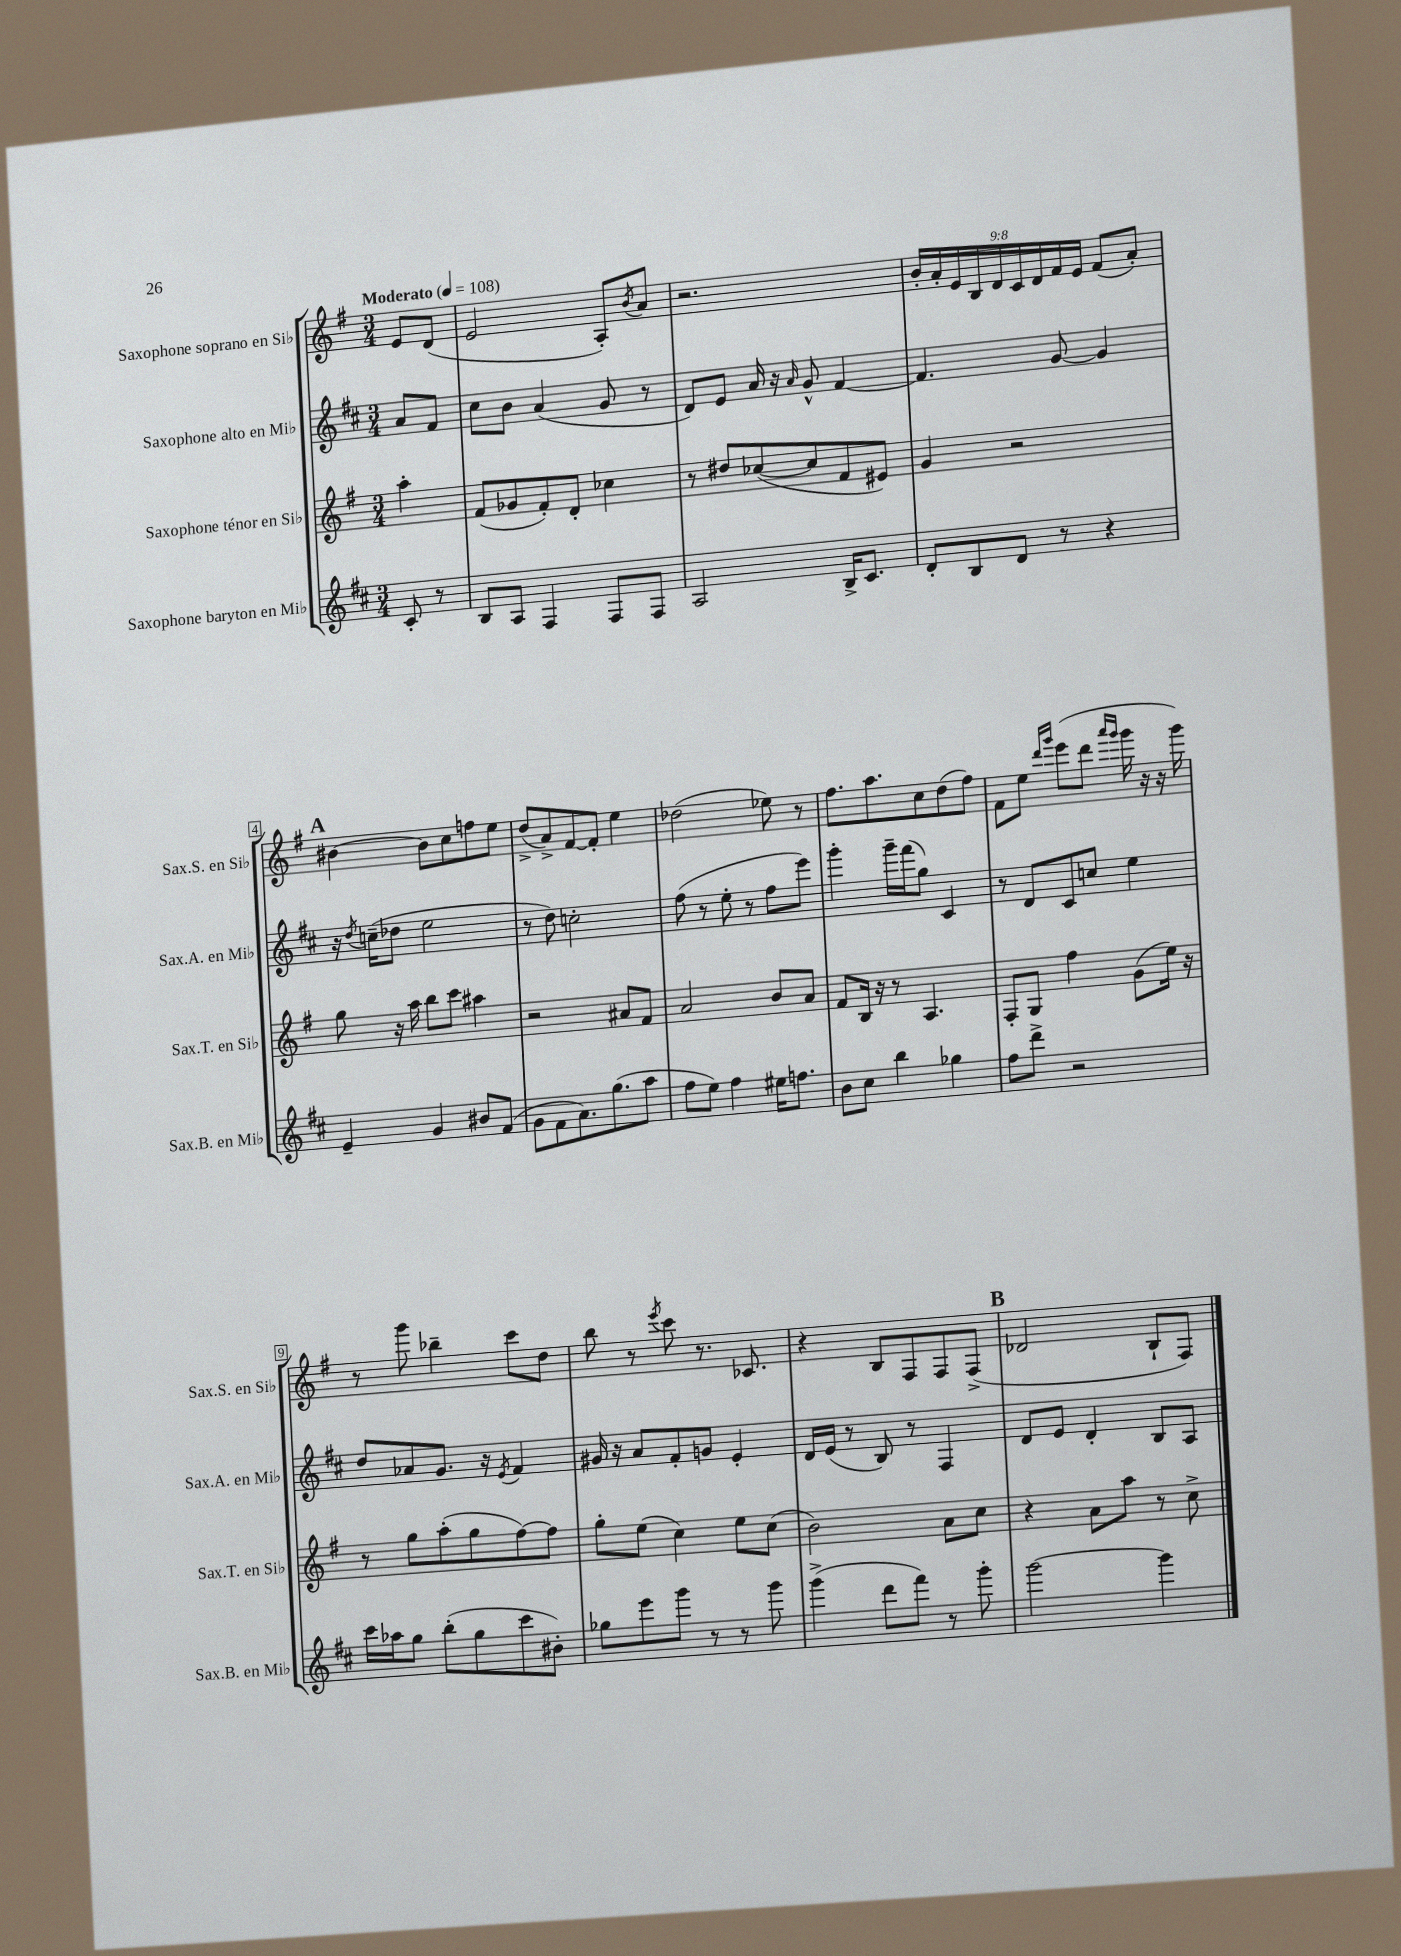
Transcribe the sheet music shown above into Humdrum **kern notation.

**kern	**kern	**kern	**kern
*part4	*part3	*part2	*part1
*staff4	*staff3	*staff2	*staff1
*I"Saxophone baryton en Mi♭	*I"Saxophone ténor en Si♭	*I"Saxophone alto en Mi♭	*I"Saxophone soprano en Si♭
*I'Sax.B. en Mi♭	*I'Sax.T. en Si♭	*I'Sax.A. en Mi♭	*I'Sax.S. en Si♭
*clefG2	*clefG2	*clefG2	*clefG2
*k[f#c#]	*k[f#]	*k[f#c#]	*k[f#]
*M3/4	*M3/4	*M3/4	*M3/4
*MM108	*MM108	*MM108	*MM108
=	=	=	=
!	!	!	!LO:TX:a:B:t=Moderato
8c#'/	4aa'\	8a/L	8e/L
8r	.	8f#/J	(8d/J
=1	=1	=1	=1
8B/L	(8f#/L	8cc#\L	2e/
8A/J	8g-X/	8b\J	.
4F#/	8f#'/)	(4a/	.
.	8d'/J	.	.
8F#/L	4cc-X\	8g/	8A'/L)
.	.	.	8qb/
8F#/J	.	8r	8a/J
=2	=2	=2	=2
2A/	8r	8d/L)	2.r
.	8dd#X/L	8e/J	.
.	([8cc-X/	16a/	.
.	.	16r	.
.	.	16qqa/	.
.	8cc-/]	8g^^/	.
16B^/KL	8f#/	[4f#/	.
8.c#/J	.	.	.
.	8e#X/J)	.	.
=3	=3	=3	=3
8d'/L	4g/	4.f#/]	18b'/LL
.	.	.	18a'/
.	.	.	18e/
8B/	.	.	.
.	.	.	18B/
.	.	.	18d/
8d/J	2r	.	.
.	.	.	18c/
.	.	.	18d/
8r	.	[8g/	.
.	.	.	18f#/
.	.	.	18e/JJ
4r	.	4g/]	(8f#/L
.	.	.	8a'/J)
!!LO:LB:g=z
!!LO:REH:place=s1:t=A
=4	=4	=4	=4
4e~/	8gg\	16r	[4b#X\
.	.	8qdd/	.
.	.	(16ccn~\KL	.
.	16r	8dd-X\J	.
.	16aa\	.	.
4g/	8bb\L	2ee\	8b#\L]
.	8ccc\J	.	8cc\
8b#X/L	4aa#X\	.	8ffn\
(8f#/J	.	.	8ee\J
=5	=5	=5	=5
8g\L	2r	8r	(8dd^/L
8f#\	.	8dd\)	8a^/)
8.a\)	.	2ccn'\	[8f#/
.	.	.	8f#'/J]
(8.gg\	.	.	.
.	8a#X/L	.	4ee\
8aa\J	8f#/J	.	.
=6	=6	=6	=6
8ff#\L	2a/	(8ff#\	(2dd-X\
8ee\J)	.	8r	.
4ff#\	.	8ee'\	.
.	.	8r	.
16ee#X\KL	8b/L	8ff#\L	8ee-X\)
8.ffn\J	.	.	.
.	8a/J	8eee\J)	8r
=7	=7	=7	=7
8b\L	8f#/L	4ggg'\	8.ff#\L
8cc#\J	16B/Jk	.	.
.	16r	.	8.aa\
4bb\	8r	16ggg~\LL	.
.	.	(16fff#\J	.
.	4.A/	8gg\J)	8cc\
4gg-X\	.	4c#/	(8dd\
.	.	.	8ff#\J)
=8	=8	=8	=8
8ff#\L	8F#'/L	8r	8f#\L
8ddd^\J	8G/J	8d/L	8ee\J
.	.	.	16qqddd/LL
.	.	.	16qqggg/JJ
2r	4ff#\	8c#/	(8eee\L
.	.	8ccn/J	8ddd\J
.	.	.	16qqaaa/LL
.	.	.	16qqggg/JJ
.	(8g\L	4ee\	16ggg\
.	.	.	16r
.	16ee\Jk)	.	16r
.	16r	.	16ggg\)
!!LO:LB:g=z
=9	=9	=9	=9
16ccc#\LL	8r	8dd/L	8r
16aa-X\J	.	.	.
8gg\J	8gg\L	8a-X/	8ggg\
(8bb'\L	(8aa'\	8.g/J	4bb-X~\
8gg\	8gg\	.	.
.	.	16r	.
.	.	8qe/	.
8ccc#\	[8ff#\)	4f#/	8ccc\L
8b#X'\J)	8ff#\J]	.	8dd\J
=10	=10	=10	=10
8gg-X\L	8gg'\L	16g#X/	8bb\
.	.	16r	.
8eee\	(8ee\J	8a/L	8r
.	.	.	8qeee/
8ggg\J	4cc\)	8f#'/	8ccc\
8r	.	8gn/J	8.r
8r	8ee\L	4e'/	.
.	.	.	8.c-X/
8ggg\	(8cc\J	.	.
=11	=11	=11	=11
(4ggg^\	2b\)	16d/LL	4r
.	.	(16e/JJ	.
.	.	8r	.
8ddd\L	.	8B/)	8B/L
8fff#\J)	.	8r	8F#/
8r	8a\L	4F#/	8F#/
8ggg'\	8cc\J	.	(8F#^/J
!!LO:REH:place=s1:t=B
=12	=12	=12	=12
[2ggg\	4r	8d/L	2d-X/
.	.	8e/J	.
.	8a\L	4d'/	.
.	8aa\J	.	.
4ggg\]	8r	8B/L	8B`/L
.	8cc^\	8A/J	8F#/J)
==	==	==	==
*-	*-	*-	*-
